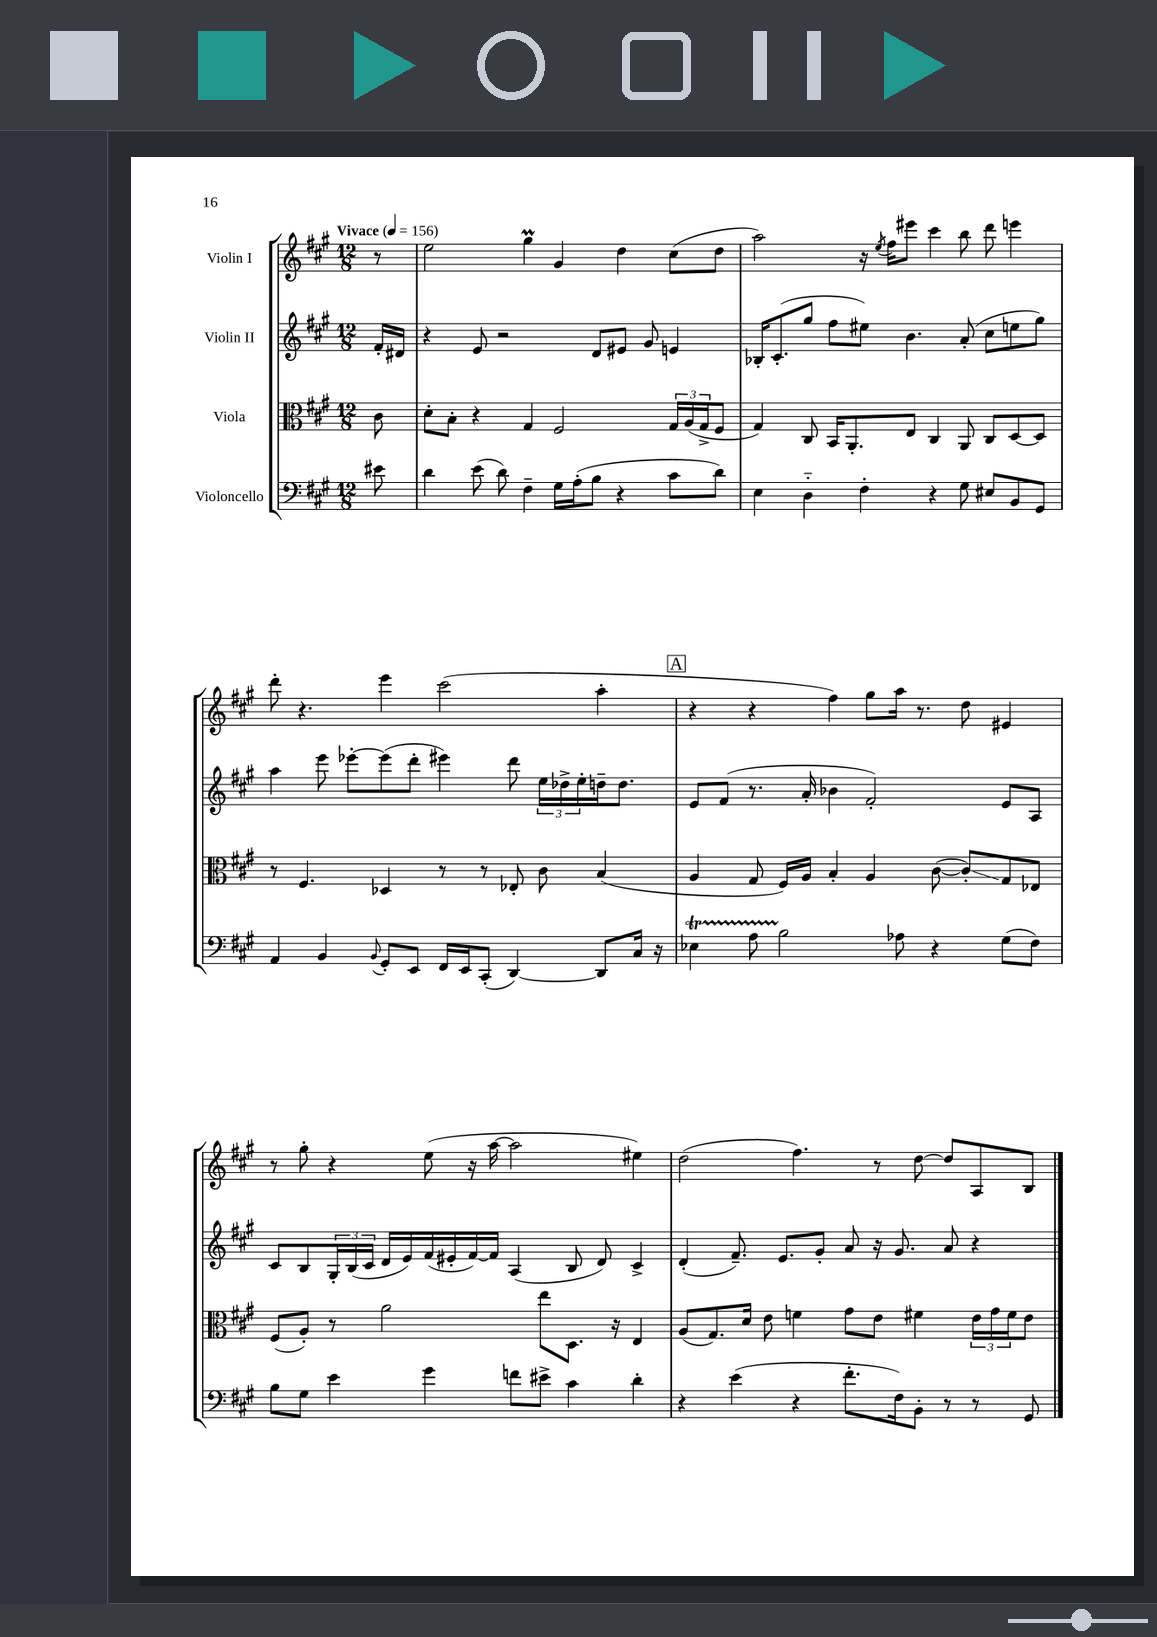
<<
\new StaffGroup <<
\new Staff = "s0" \with { instrumentName = "Violin I" } {
    \clef treble \key a \major \numericTimeSignature \time 12/8 \partial 8 \tempo "Vivace" 4 = 156
    r8 |
    e''2 gis''4\prall gis'4 d''4 cis''8( d''8 |
    a''2) r16 \acciaccatura { e''8 } fis''16 eis'''8 cis'''4 b''8 d'''8 e'''4 |
    d'''8-. r4. e'''4 cis'''2( a''4-. |
    \mark \markup { \box "A" } r4 r4 fis''4) gis''8 a''16 r8. d''8 eis'4 |
    r8 gis''8-. r4 e''8( r16 a''16~ a''2 eis''4) |
    d''2( fis''4.) r8 d''8~ d''8 a8 b8 \bar "|." |
}
\new Staff = "s1" \with { instrumentName = "Violin II" } {
    \clef treble \key a \major \numericTimeSignature \time 12/8 \partial 8
    fis'16-. dis'16 |
    r4 e'8 r2 d'8 eis'8 gis'8 e'4 |
    bes16-. cis'8.-.( gis''8 fis''8 eis''8) b'4. a'8-.( cis''8 e''8 gis''8) |
    a''4 e'''8 ees'''8~-. ees'''8( d'''8-. eis'''4) d'''8 \tuplet 3/2 { e''16 des''16-> e''16-. } d''16-- d''8. |
    \mark \markup { \box "A" } e'8 fis'8( r8. a'16-. bes'4 fis'2-.) e'8 a8 |
    cis'8 b8 \tuplet 3/2 { gis16-. b16( cis'16 } d'16 e'16) fis'16( eis'16-. fis'16~) fis'16 a4( b8 d'8) cis'4-> |
    d'4-.( fis'8.--) e'8. gis'8-. a'8 r16 gis'8. a'8 r4 \bar "|." |
}
\new Staff = "s2" \with { instrumentName = "Viola" } {
    \clef alto \key a \major \numericTimeSignature \time 12/8 \partial 8
    cis'8 |
    d'8-. b8-. r4 gis4 fis2 \tuplet 3/2 { gis16 a16( gis16-> } fis8 |
    gis4) cis8 b,16 a,8.-. e8 cis4 a,8 cis8 d8~ d8 |
    r8 fis4. des4 r8 r8 ees8-. cis'8 b4( |
    \mark \markup { \box "A" } a4 gis8 fis16) a16 b4-. a4 cis'8~( cis'8-.\glissando) gis8 ees8 |
    fis8( a8-.) r8 a'2 e''8 d8. r16 e4 |
    a8( gis8.) d'16 e'8 f'4 gis'8 e'8 fis'4 \tuplet 3/2 { e'16 gis'16 fis'16 } e'8 \bar "|." |
}
\new Staff = "s3" \with { instrumentName = "Violoncello" } {
    \clef bass \key a \major \numericTimeSignature \time 12/8 \partial 8
    eis'8 |
    d'4 e'8( d'8) fis4-- gis16 a16-.( b8 r4 cis'8 d'8) |
    e4 d4-_ fis4-. r4 gis8 eis8 b,8 gis,8 |
    a,4 b,4 \appoggiatura { b,8 } gis,8-. e,8 fis,16 e,16 cis,8-.( d,4~) d,8 cis16 r16 |
    \mark \markup { \box "A" } ees4\startTrillSpan a8 b2\stopTrillSpan aes8 r4 gis8( fis8) |
    b8 gis8 e'4 gis'4 f'8 eis'8-> cis'4 d'4-. |
    r4 e'4( r4 fis'8.-. fis16) b,8-. r8 r8 gis,8 \bar "|." |
}
>>
>>
\layout { \context { \Score \remove "Bar_number_engraver" } }
